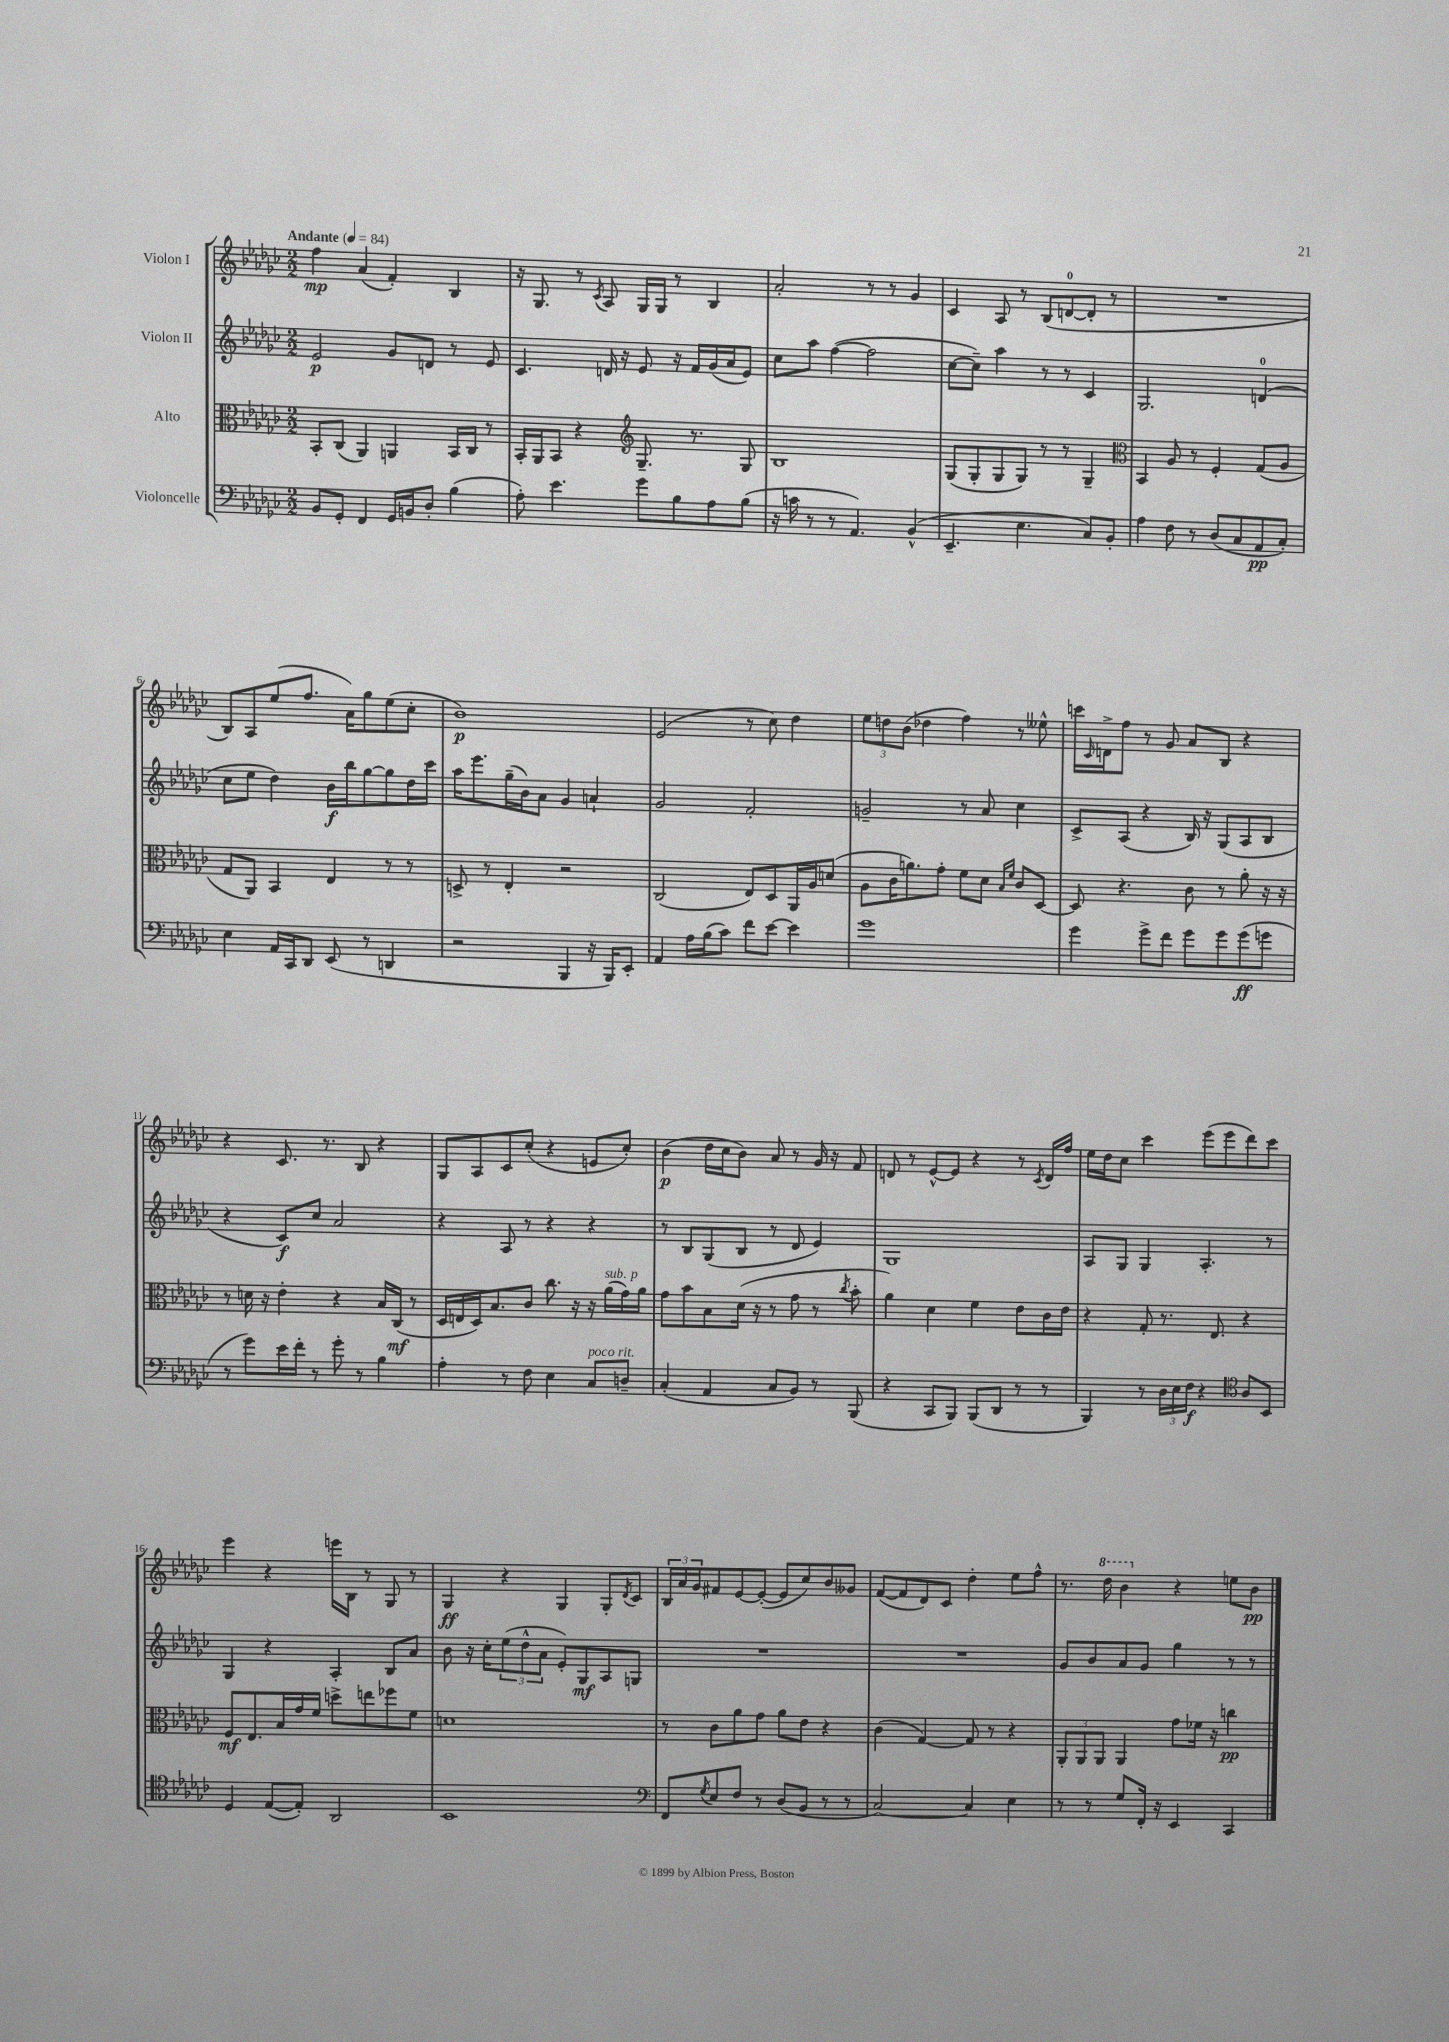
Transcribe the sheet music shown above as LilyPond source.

<<
\new StaffGroup <<
\new Staff = "s0" \with { instrumentName = "Violon I" } {
    \clef treble \key ges \major \numericTimeSignature \time 2/2 \tempo "Andante" 4 = 84
    f''4\mp aes'4( f'4-.) bes4 |
    r16 ges8. r8 \acciaccatura { ces'8 } aes8 ges16 ges16 r8 bes4 |
    aes'2-. r8 r8 ges'4 |
    ces'4 aes8 r8 bes8( d'8-0~ d'8-. r8 |
    R1 |
    bes8) aes8 ees''8( f''8. aes'16) ges''8 ees''8( ces''8-. |
    bes'1\p) |
    ees'2( r8 ces''8) des''4 |
    \tuplet 3/2 { ees''8 d''8 bes'8( } des''4 f''4) r8 eeses''8-^ |
    c'''16 \grace { ces'16 } d'16-> f''8 r8 ges'8 aes'8 bes8 r4 |
    r4 ces'8. r8. bes8 r4 |
    ges8 aes8 ces'8 ces''8-.( r4 e'8 ces''8-.) |
    bes'4\p( des''16 ces''16 bes'8) aes'8 r8 ges'16 r16 f'8 |
    d'8 r8 ees'8~-^ ees'8 r4 r8 \acciaccatura { ces'8 } d'16 f''16 |
    ees''16 des''16 ces''8 ces'''4 ees'''8( ees'''8 des'''8) ces'''8 |
    ees'''4 r4 e'''16 bes16 r8 ges8 r8 |
    ges4\ff r4 ges4 ges8-. \acciaccatura { des'8 } ces'8 |
    \tuplet 3/2 { bes16 aes'16 ges'16 } fis'8 ees'8~ ees'8~-.( ees'8 ces''8) bes'8 geses'8 |
    f'8~( f'8 des'8) ces'8 des''4-. ees''8 f''8-^ |
    r8. \ottava #1 des'''16 bes''4 \ottava #0 r4 e''8 bes'8\pp \bar "|." |
}
\new Staff = "s1" \with { instrumentName = "Violon II" } {
    \clef treble \key ges \major \numericTimeSignature \time 2/2
    ees'2\p ges'8 d'8 r8 ees'8 |
    ces'4. d'16 r16 ees'8 r16 f'16 ges'16( aes'16 ees'8) |
    ces''8 aes''8 f''4~( f''2 |
    ces''8~ ces''8--) aes''4 r8 r8 ces'4 |
    ges2. d'4-0( |
    ces''8 ees''8 des''4) bes'16\f bes''16 ges''8~ ges''8 des''16 ces'''16 |
    aes''16 ees'''8. ges''16--( bes'16) aes'8 ges'4 a'4-! |
    ges'2 f'2-. |
    g'2-- r8 aes'8 ces''4 |
    ces'8-> aes8( r4 bes16) r16 ges8( aes8 bes8 |
    r4 ces'8\f) ces''8 aes'2 |
    r4 aes8 r8 r4 r4 |
    r8 bes8 ges8( bes8 r8 des'8 ees'4) |
    ges1 |
    aes8 ges8 ges4 aes4.-. r8 |
    ges4 r4 aes4-. bes8 aes'8 |
    bes'8 r16 ces''16-. \tuplet 3/2 { ees''8( des''8-^ aes'8 } ees'8-.) ges8\mf aes8 g8 |
    R1 |
    R1 |
    ges'8 bes'8 aes'8 ges'8 ges''4 r8 r8 \bar "|." |
}
\new Staff = "s2" \with { instrumentName = "Alto" } {
    \clef alto \key ges \major \numericTimeSignature \time 2/2
    bes,8-. ces8( aes,4) a,4 bes,16 ces16 r8 |
    bes,16-. aes,16 bes,8 r4 \clef treble ges8.-- r8. ges8 |
    bes1 |
    ges8( ges8-. ges8 ges8) r8 r8 ges4-- |
    \clef alto bes,4 aes8 r8 f4-. ges8( aes8 |
    ges8 aes,8) bes,4 ees4 r8 r8 |
    d8-> r8 ees4-. r2 |
    ces2( ees8) des8 aes,16 aes16 d'8( |
    aes8 ces'16 a'8.) ges'8-. f'8 des'8 \grace { bes16 f'16 } ces'8 des8~ |
    des8 r4. ces'8 r8 aes'8-. r16 r16 |
    r8 d'16 r16 ees'4-. r4 bes16 ces16\mf( r8 |
    des16 e16 des16) bes8. ces'8 ces''8. r16 r16 aes'16^\markup { \italic "sub. p" }( ges'16) aes'16 |
    ges'8 bes'8 bes8 des'16( r16 r8 ges'8 r8 \acciaccatura { ces''8 } bes'8-. |
    aes'4) des'4 f'4 ees'8 ces'16 ees'16 |
    r4 ges8-. r8. ees8. r4 |
    f8\mf ees8. bes16 ges'16 f'16 d''8-> e''8 fes''8 f'8 |
    d'1 |
    r8 ces'8 aes'8 ges'8 aes'8 ees'8 r4 |
    ces'4( ges4~) ges8 r8 r4 |
    \tuplet 3/2 { aes,8-. aes,8 aes,8 } aes,4 ges'8 fes'16 r16 c''4\pp \bar "|." |
}
\new Staff = "s3" \with { instrumentName = "Violoncelle" } {
    \clef bass \key ges \major \numericTimeSignature \time 2/2
    bes,8 ges,8-. f,4 ges,16 b,16 des8-. bes4( |
    aes8-.) ees'4. ges'8 bes8 aes8 bes8( |
    r16 c'16 r8 r8 aes,4.) bes,4-^( |
    ees,4.-- ees4. ces8) bes,8-. |
    aes4 f8 r8 des8( ces8 aes,8\pp ces8-.) |
    ees4 aes,16 ces,16 des,8 ees,8( r8 d,4 |
    r2 bes,,4 r16 bes,,16) ees,8-. |
    aes,4 aes16 bes16( ces'8) f'8 ees'8~ ees'4 |
    ges'1 |
    ges'4 ges'8-> f'8 ges'8 ges'8 ges'8\ff( g'8 |
    r8 ges'8) ees'16 f'16-. r8 ges'8-. r8 bes4 |
    aes4-. r8 f8 ees4 ces8^\markup { \italic "poco rit." } d8-- |
    ces4-.( aes,4 ces8 bes,8) r8 bes,,8( |
    r4 ces,8 bes,,8) bes,,8( des,8 r8 r8 |
    bes,,4) r8 \tuplet 3/2 { des16 ees16 f16\f } r4 \clef tenor aes8 bes,8 |
    des4 ees8~( ees8-.) aes,2 |
    bes,1 |
    \clef bass f,8 \acciaccatura { ges8 } ees8 f8 r8 des8( bes,8 r8 r8 |
    ces2~) ces4 ees4 |
    r8 r8 ges8 f,16-. r16 ees,4 ces,4 \bar "|." |
}
>>
>>
